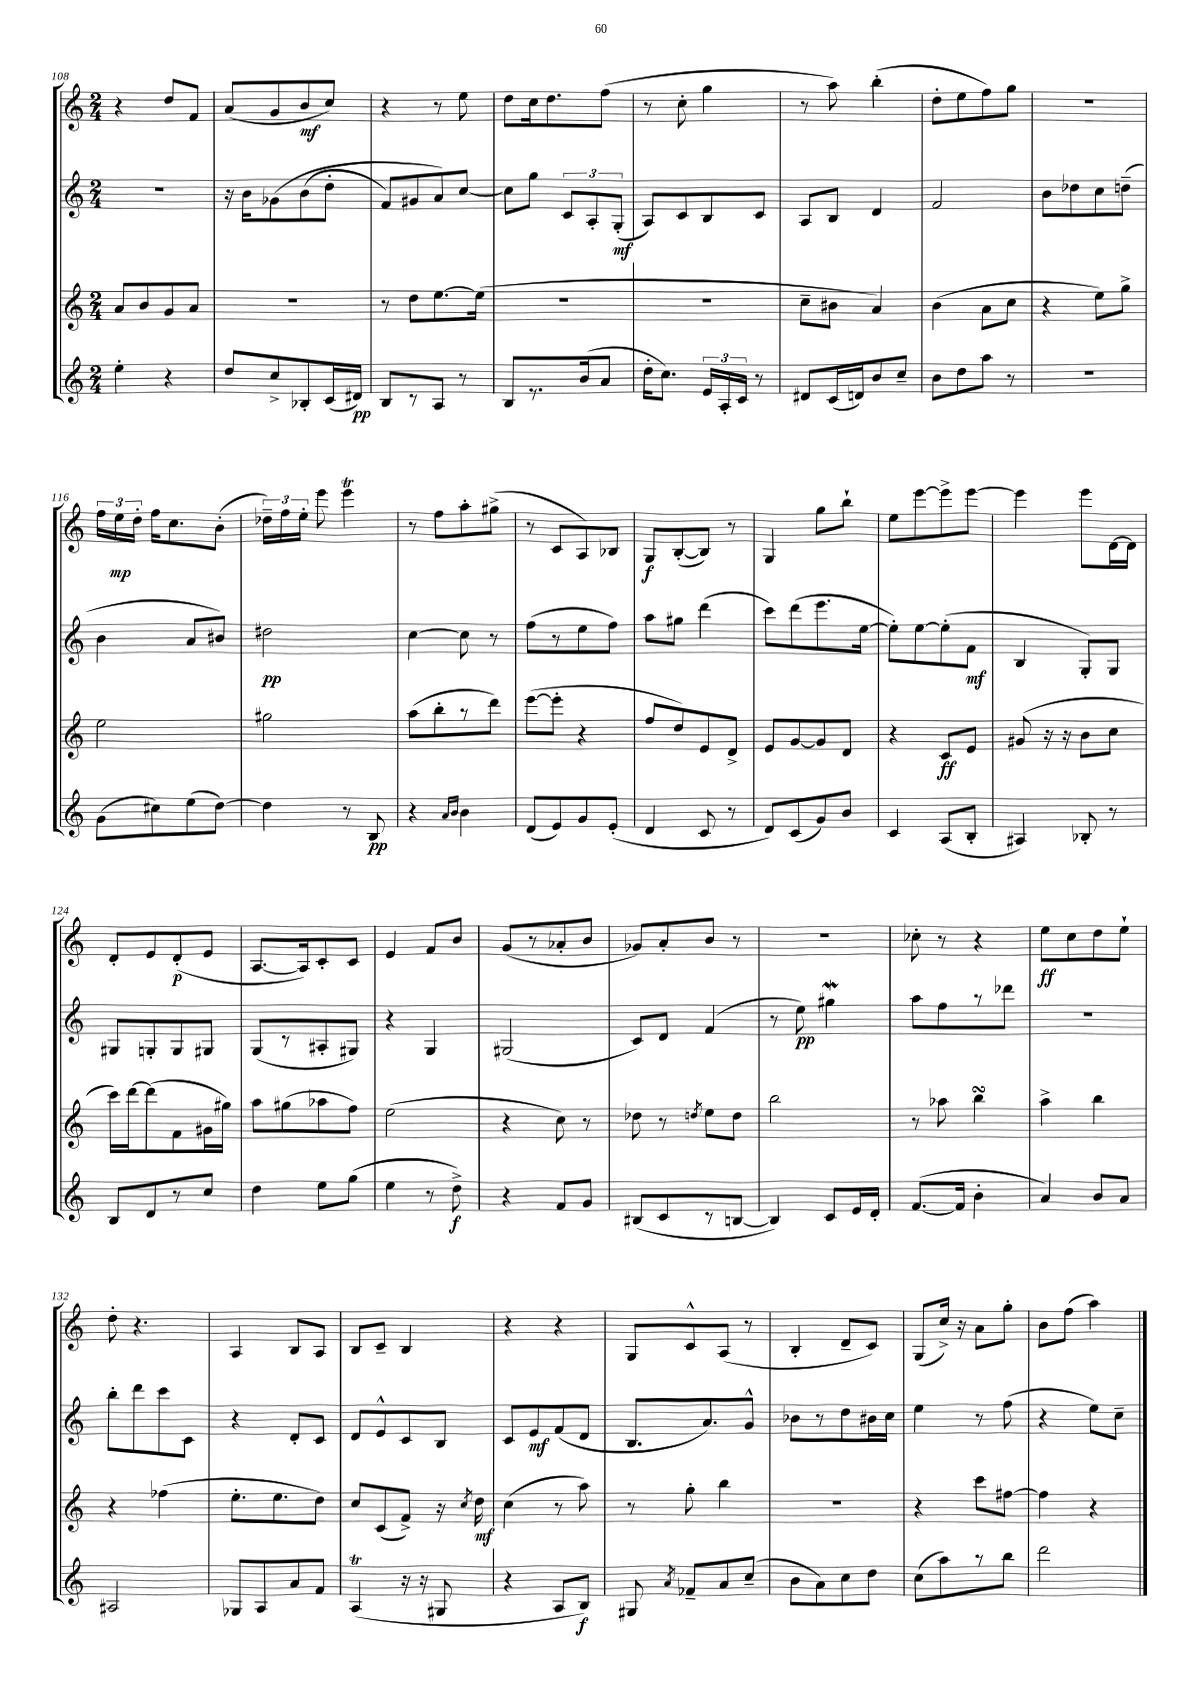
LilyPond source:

<<
\new StaffGroup <<
\new Staff = "s0" {
    \clef treble \key c \major \numericTimeSignature \time 2/4
    \autoBeamOff r4 d''8[ f'8] |
    a'8[( g'8 b'8\mf c''8]) |
    r4 r8 e''8 |
    d''8[ c''16 d''8. f''8]( |
    r8 c''8-. g''4 |
    r8 a''8) b''4-.( |
    d''8[-. e''8 f''8) g''8] |
    r2 |
    \tuplet 3/2 { f''16[ e''16\mp d''16]-. } f''16[ c''8. b'8]-.( |
    \tuplet 3/2 { des''16[--) f''16 e''16]-. } e'''8 e'''4\trill |
    r8 f''8[ a''8-. gis''8]->( |
    r8 c'8[ a8) bes8] |
    g8[\f b8~-.( b8]) r8 |
    g4 g''8[ b''8]-! |
    e''8[ e'''8~ e'''8-> e'''8]~ |
    e'''4 e'''8[ d'16~ d'16] |
    d'8[-. e'8 d'8-.\p( e'8] |
    a8.[~ a16) c'8-. c'8] |
    e'4 f'8[ b'8] |
    g'8[( r8 aes'8-. b'8] |
    ges'8[) a'8-. b'8] r8 |
    R2 |
    ces''8-. r8 r4 |
    e''8[\ff c''8 d''8 e''8]-! |
    d''8-. r4. |
    a4 b8[ a8] |
    b8[ c'8]-- b4 |
    r4 r4 |
    g8[ c'8-^ a8]( r8 |
    b4-. d'8[-- c'8]) |
    g8[( c''16]->) r16 a'8[ g''8]-. |
    b'8[ f''8]( a''4) \bar "|." |
}
\new Staff = "s1" {
    \clef treble \key c \major \numericTimeSignature \time 2/4
    \autoBeamOff R2 |
    r16 b'16[ ges'8\( b'8( d''8]-. |
    f'8[) gis'8 a'8\) c''8]~ |
    c''8[ g''8] \tuplet 3/2 { c'8[ a8-. g8]-.\mf( } |
    a8[) c'8 b8 c'8] |
    a8[ b8] d'4 |
    f'2 |
    b'8[ des''8 c''8 d''8]--( |
    b'4 a'8[ bis'8]) |
    dis''2\pp |
    c''4~ c''8 r8 |
    f''8[( r8 e''8 f''8]) |
    a''8[ gis''8] d'''4( |
    c'''8[) d'''8( e'''8. e''16]~ |
    e''8[-.) e''8~ e''8-.( f'8]\mf |
    b4 g8[-.) g8] |
    gis8[ g8-. g8 gis8] |
    g8[( r8 ais8-. gis8]) |
    r4 g4 |
    gis2( |
    c'8[) d'8] f'4( |
    r8 e''8\pp) gis''4\mordent |
    a''8[ f''8 r8 des'''8] |
    r2 |
    b''8[-. d'''8 c'''8 c'8] |
    r4 d'8[-. c'8] |
    d'8[ e'8-^ c'8 b8] |
    c'8[ e'8\mf f'8( d'8] |
    b8.[ a'8.) g'8]-^ |
    bes'8[ r8 d''8 bis'16 c''16] |
    e''4 r8 f''8( |
    r4 e''8[) c''8]-- \bar "|." |
}
\new Staff = "s2" {
    \clef treble \key c \major \numericTimeSignature \time 2/4
    \autoBeamOff a'8[ b'8 g'8 a'8] |
    r2 |
    r8 d''8[ e''8.~ e''16]( |
    R2 |
    R2 |
    c''8[-- bis'8] a'4) |
    b'4( a'8[ c''8] |
    r4 e''8[) g''8]-> |
    e''2 |
    gis''2 |
    a''8[( b''8-. r8 d'''8]) |
    e'''8[~( e'''8]-. r4 |
    f''8[ d''8) e'8 d'8]-> |
    e'8[ g'8~ g'8 d'8] |
    r4 c'8[\ff e'8] |
    gis'8( r16 r16 b'8[ c''8] |
    c'''16[) d'''16~ d'''8( f'8 gis'16 gis''16]) |
    a''8[ gis''8( aes''8 f''8]) |
    e''2( |
    r4 c''8) r8 |
    des''8 r8 \acciaccatura { d''8 } e''8[ d''8] |
    b''2 |
    r8 aes''8 b''4\turn |
    a''4-> b''4 |
    r4 fes''4( |
    e''8.[-. e''8. d''8]) |
    c''8[ c'8( f'8]->) r16 \acciaccatura { c''8 } d''16\mf |
    c''4( r8 a''8) |
    r8 g''8-. b''4 |
    r2 |
    r4 c'''8[ fis''8]~ |
    fis''4 r4 \bar "|." |
}
\new Staff = "s3" {
    \clef treble \key c \major \numericTimeSignature \time 2/4
    \autoBeamOff e''4-. r4 |
    d''8[ c''8-> bes8-. c'16( dis'16]\pp) |
    b8[ r8 a8] r8 |
    b8[ r8. b'16( a'8] |
    d''16[-. c''8.]) \tuplet 3/2 { e'16[ a16-. c'16] } r8 |
    dis'8[ c'16( d'16) b'8 c''8]-- |
    b'8[ d''8 a''8] r8 |
    R2 |
    g'8[( cis''8) e''8( d''8]~) |
    d''4 r8 b8\pp |
    r4 \grace { a'16[ b'16] } b'4 |
    d'8[( e'8) g'8 e'8]-.( |
    d'4 c'8 r8 |
    d'8[) c'8( g'8) b'8] |
    c'4 a8[( b8]-. |
    ais4) bes8-. r8 |
    b8[ d'8 r8 c''8] |
    d''4 e''8[ g''8]( |
    e''4 r8 d''8->\f) |
    r4 f'8[ g'8] |
    bis8[( c'8 r8 b8]~ |
    b4) c'8[ e'16 d'16]-. |
    f'8.[~( f'16] b'4-. |
    a'4) b'8[ a'8] |
    ais2 |
    ges8[ a8 a'8 f'8] |
    a4\trill( r16 r16 gis8 |
    r4 a8[ b8]\f) |
    gis8 \acciaccatura { a'8 } fes'8[-- a'8 c''8]--( |
    b'8[ a'8) c''8 d''8] |
    c''8[( a''8) r8 b''8] |
    d'''2 \bar "|." |
}
>>
>>
\layout { \context { \Score currentBarNumber = #108 } }
